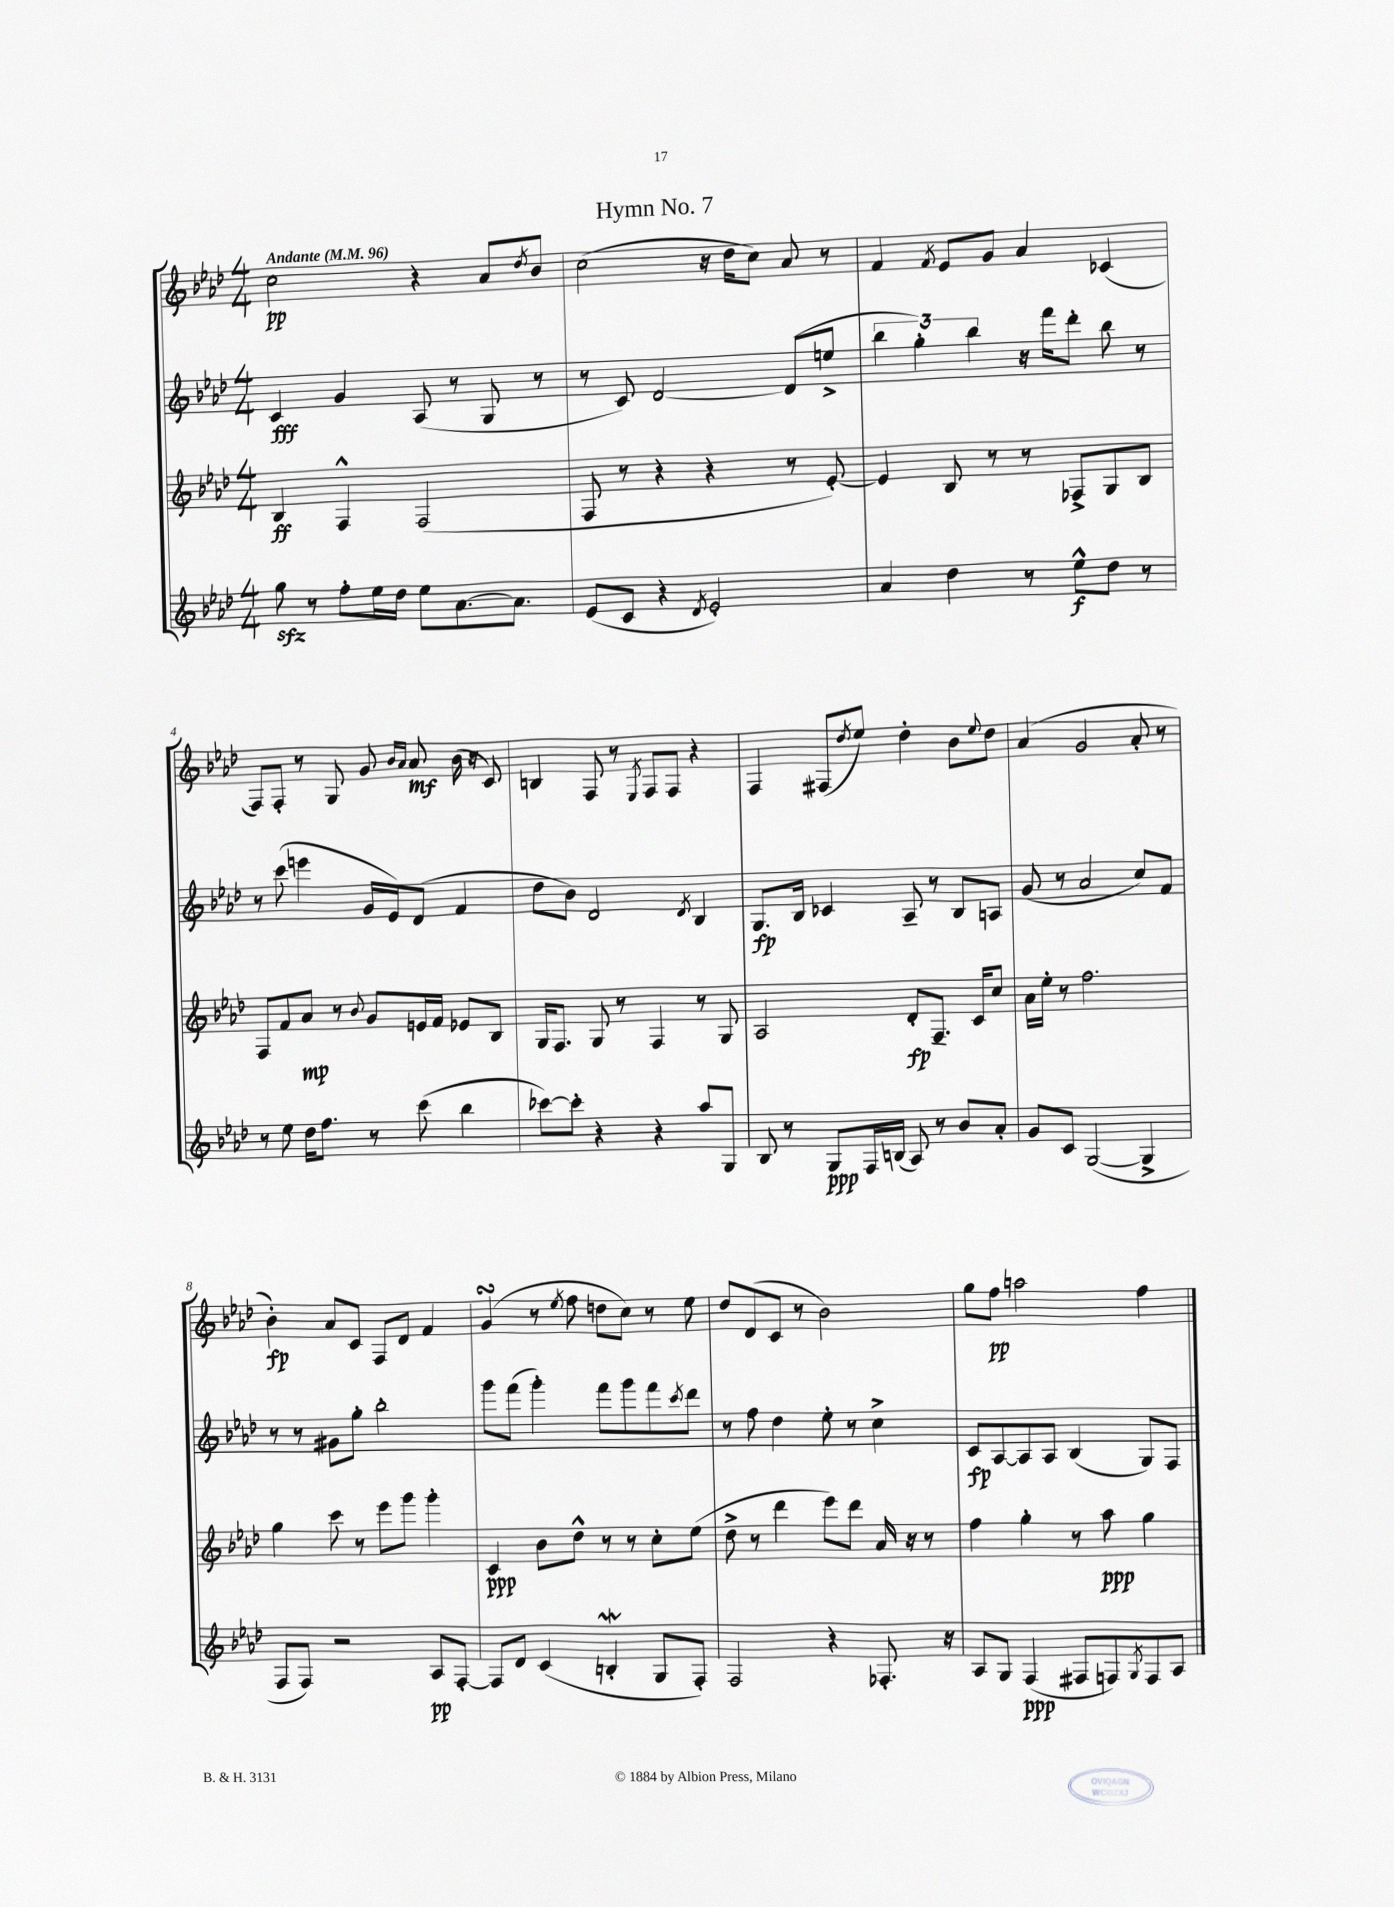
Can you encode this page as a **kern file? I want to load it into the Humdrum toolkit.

**kern	**dynam	**kern	**dynam	**kern	**dynam	**kern	**dynam
*part4	*part4	*part3	*part3	*part2	*part2	*part1	*part1
*staff4	*staff4	*staff3	*staff3	*staff2	*staff2	*staff1	*staff1
*clefG2	*	*clefG2	*	*clefG2	*	*clefG2	*
*k[b-e-a-d-]	*	*k[b-e-a-d-]	*	*k[b-e-a-d-]	*	*k[b-e-a-d-]	*
*M4/4	*	*M4/4	*	*M4/4	*	*M4/4	*
*MM96	*	*MM96	*	*MM96	*	*MM96	*
=1	=1	=1	=1	=1	=1	=1	=1
!	!	!	!	!	!	!LO:TX:a:B:t=Andante	!
8ggzz\	.	4B-/	ff	4c/	fff	2cc\	pp
8r	.	.	.	.	.	.	.
8ff'\L	.	4F^^/	.	4g/	.	.	.
16ee-\L	.	.	.	.	.	.	.
16dd-\JJ	.	.	.	.	.	.	.
8ee-\L	.	(2F/	.	(8A-/	.	4r	.
[8.a-\	.	.	.	8r	.	.	.
.	.	.	.	8G/	.	8a-/L	.
8.a-\J]	.	.	.	.	.	.	.
.	.	.	.	.	.	8qdd-/	.
.	.	.	.	8r	.	8b-/J	.
=2	=2	=2	=2	=2	=2	=2	=2
(8e-/L	.	8F/	.	8r	.	(2cc\	.
8c/J	.	8r	.	8c/)	.	.	.
4r	.	4r	.	[2d-/	.	.	.
8qd-/	.	.	.	.	.	.	.
2e-'/)	.	4r	.	.	.	16r	.
.	.	.	.	.	.	16dd-\KL	.
.	.	.	.	.	.	8cc\J)	.
.	.	8r	.	(8d-/L]	.	8a-/	.
.	.	[8e-'/)	.	8een^/J	.	8r	.
=3	=3	=3	=3	=3	=3	=3	=3
4a-/	.	4e-/]	.	6bb-\	.	4f/	.
.	.	.	.	6gg'\)	.	.	.
.	.	.	.	.	.	8qf/	.
4dd-\	.	8B-/	.	.	.	8e-/L	.
.	.	.	.	6bb-\	.	.	.
.	.	8r	.	.	.	8g/J	.
8r	.	8r	.	16r	.	4a-/	.
.	.	.	.	16fff\KL	.	.	.
8ee-^^\L	f	8F-X^/L	.	8ddd-'\J	.	.	.
8dd-\J	.	8G/	.	8bb-\	.	(4c-X/	.
8r	.	8B-/J	.	8r	.	.	.
!!LO:LB:g=z
=4	=4	=4	=4	=4	=4	=4	=4
8r	.	8F/L	.	8r	.	8F/L)	.
8ee-\	.	8f/	.	(8ccc\	.	8F'/J	.
16dd-\KL	.	8a-/J	mp	4eeen\	.	8r	.
8.ff\J	.	.	.	.	.	.	.
.	.	8r	.	.	.	8G/	.
.	.	8qqb-/	.	.	.	.	.
8r	.	8g/L	.	16g/LL	.	8g/	.
.	.	.	.	16e-/J)	.	.	.
.	.	.	.	.	.	16qqb-/LL	.
.	.	.	.	.	.	16qqa-/JJ	.
(8ccc\	.	16en/L	.	(8d-/J	.	8a-/	mf
.	.	16f/JJ	.	.	.	.	.
4bb-\	.	8e-X/L	.	4f/	.	(16b-\	.
.	.	.	.	.	.	16r	.
.	.	8B-/J	.	.	.	8c/)	.
=5	=5	=5	=5	=5	=5	=5	=5
[8ccc-X\L)	.	16G/KL	.	8dd-\L	.	4Bn/	.
.	.	8.F/J	.	.	.	.	.
8ccc-'\J]	.	.	.	8b-\J)	.	.	.
4r	.	8G/	.	2d-/	.	8F/	.
.	.	8r	.	.	.	8r	.
.	.	.	.	.	.	8qE-/	.
4r	.	4F/	.	.	.	8F/L	.
.	.	.	.	.	.	8F/J	.
.	.	.	.	8qd-/	.	.	.
8aa-/L	.	8r	.	4B-/	.	4r	.
8G/J	.	8G/	.	.	.	.	.
=6	=6	=6	=6	=6	=6	=6	=6
8B-/	.	2A-/	.	8.G/L	fp	4F/	.
8r	.	.	.	.	.	.	.
.	.	.	.	16B-/Jk	.	.	.
8G/L	ppp	.	.	4c-X/	.	(8F#X/L	.
.	.	.	.	.	.	8qdd-/	.
16F/L	.	.	.	.	.	8ee-/J)	.
(16Bn/JJ	.	.	.	.	.	.	.
8A-/)	.	8d-'/L	fp	8A-~/	.	4dd-'\	.
8r	.	8.F~/J	.	8r	.	.	.
8b-/L	.	.	.	8B-/L	.	8b-\L	.
.	.	16c/KL	.	.	.	.	.
.	.	.	.	.	.	8qqee-/	.
8a-'/J	.	8cc/J	.	8An/J	.	8dd-\J	.
=7	=7	=7	=7	=7	=7	=7	=7
8g/L	.	16a-\LL	.	(8g/	.	(4a-/	.
.	.	16ee-'\JJ	.	.	.	.	.
8c/J	.	8r	.	8r	.	.	.
([2G/	.	2.ff\	.	2a-/	.	2g/	.
4G^/]	.	.	.	8cc/L)	.	8a-'/	.
.	.	.	.	8f/J	.	8r	.
!!LO:LB:g=z
=8	=8	=8	=8	=8	=8	=8	=8
8F/L	.	4gg\	.	8r	.	4b-'\)	fp
8F/J)	.	.	.	8r	.	.	.
2r	.	8ccc\	.	8g#X\L	.	8a-/L	.
.	.	8r	.	8gg'\J	.	8c/J	.
.	.	8eee-\L	.	2bb-'\	.	8F/L	.
.	.	8ggg\J	.	.	.	8d-/J	.
8A-/L	pp	4ggg'\	.	.	.	4f/	.
[8F'/J	.	.	.	.	.	.	.
=9	=9	=9	=9	=9	=9	=9	=9
8F/L]	.	4c/	ppp	8ggg\L	.	(4gsSsS/	.
8d-/J	.	.	.	(8fff\J	.	.	.
(4c/	.	8b-\L	.	4ggg'\)	.	8r	.
.	.	.	.	.	.	8qee-/	.
.	.	8dd-^^\J	.	.	.	8ff\	.
4BnW'/	.	8r	.	8fff\L	.	8ddn\L	.
.	.	8r	.	8ggg\	.	8cc\J)	.
8G/L	.	8cc'\L	.	8fff\	.	8r	.
.	.	.	.	8qccc/	.	.	.
8F'/J)	.	(8ee-\J	.	8ddd-\J	.	8ee-\	.
=10	=10	=10	=10	=10	=10	=10	=10
2F/	.	8dd-^\	.	8r	.	8dd-/L	.
.	.	8r	.	8ff\	.	(8d-/	.
.	.	4ddd-\	.	4dd-\	.	8c/J	.
.	.	.	.	.	.	8r	.
4r	.	8eee-\L)	.	8ee-'\	.	2b-\)	.
.	.	8ddd-\J	.	8r	.	.	.
8.F-X'/	.	16a-/	.	4cc^\	.	.	.
.	.	16r	.	.	.	.	.
.	.	8r	.	.	.	.	.
16r	.	.	.	.	.	.	.
=11	=11	=11	=11	=11	=11	=11	=11
8A-/L	.	4ff\	.	8c/L	fp	8gg\L	.
8G/J	.	.	.	[8A-/	.	8ff\J	pp
(4F/	ppp	4gg'\	.	8A-/]	.	2aan\	.
.	.	.	.	8A-/J	.	.	.
8F#X/L	.	8r	.	(4B-/	.	.	.
8Fn/)	.	8aa-\	ppp	.	.	.	.
8qG/	.	.	.	.	.	.	.
8F/	.	4gg\	.	8G/L)	.	4ff\	.
8A-/J	.	.	.	8F/J	.	.	.
==	==	==	==	==	==	==	==
*-	*-	*-	*-	*-	*-	*-	*-
